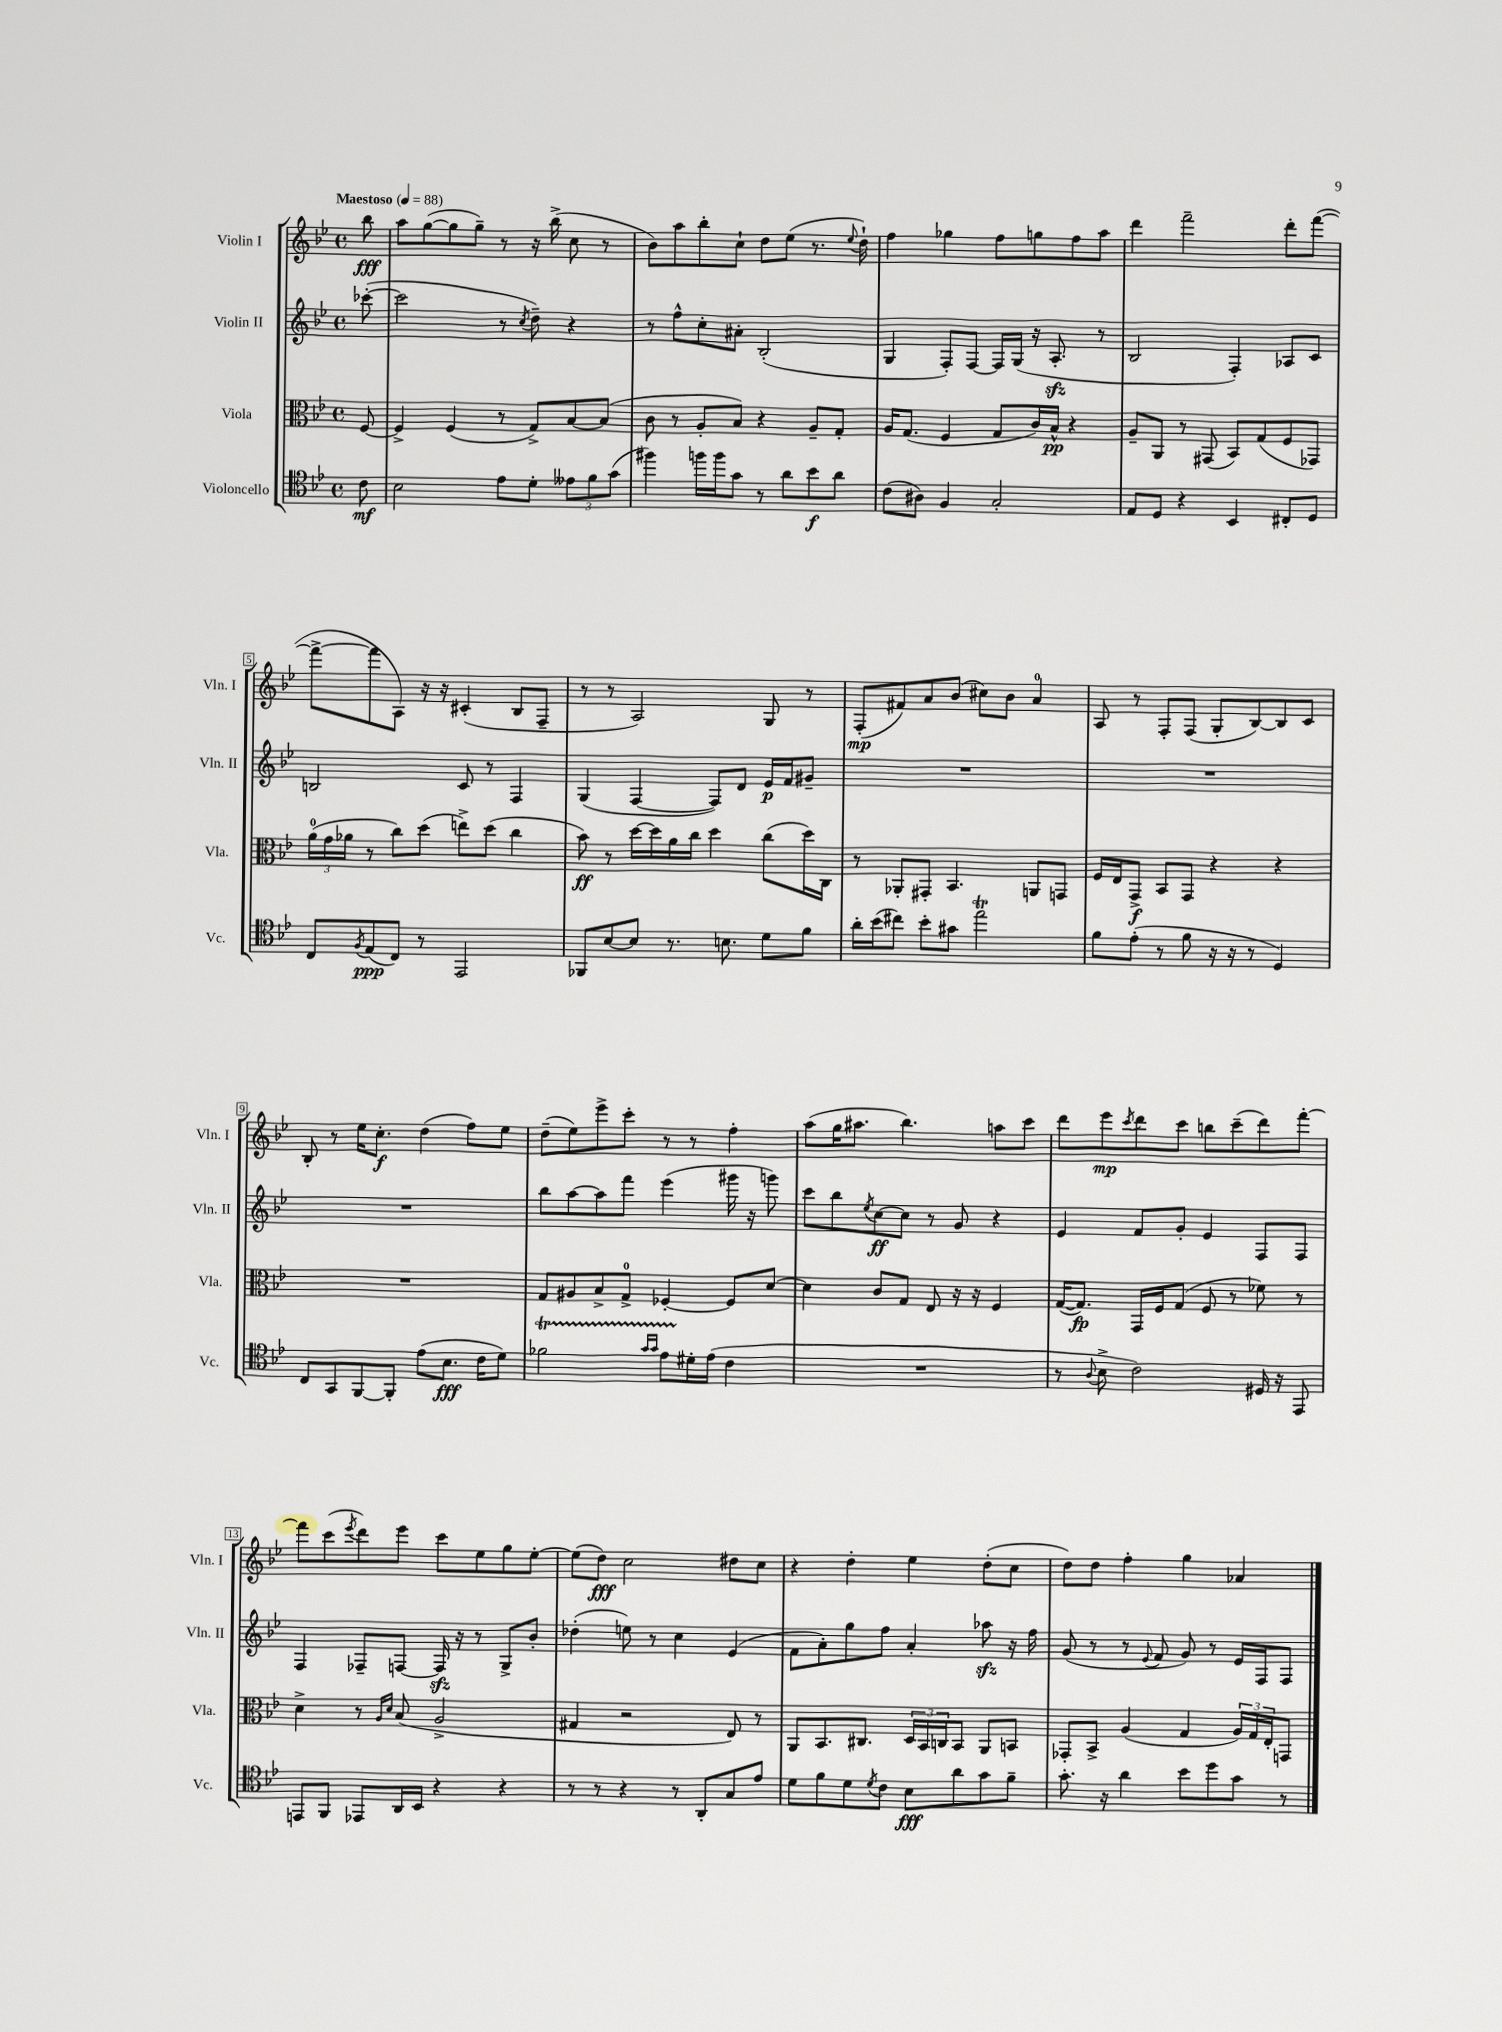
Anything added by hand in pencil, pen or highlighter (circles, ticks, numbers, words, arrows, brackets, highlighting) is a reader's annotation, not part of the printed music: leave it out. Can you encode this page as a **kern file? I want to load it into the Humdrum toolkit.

**kern	**dynam	**kern	**dynam	**kern	**dynam	**kern	**dynam
*part4	*part4	*part3	*part3	*part2	*part2	*part1	*part1
*staff4	*staff4	*staff3	*staff3	*staff2	*staff2	*staff1	*staff1
*I"Violoncello	*	*I"Viola	*	*I"Violin II	*	*I"Violin I	*
*I'Vc.	*	*I'Vla.	*	*I'Vln. II	*	*I'Vln. I	*
*clefC4	*	*clefC3	*	*clefG2	*	*clefG2	*
*k[b-e-]	*	*k[b-e-]	*	*k[b-e-]	*	*k[b-e-]	*
*M4/4	*	*M4/4	*	*M4/4	*	*M4/4	*
*met(c)	*	*met(c)	*	*met(c)	*	*met(c)	*
*MM88	*	*MM88	*	*MM88	*	*MM88	*
=	=	=	=	=	=	=	=
!	!	!	!	!	!	!LO:TX:a:B:t=Maestoso	!
8c\	mf	[8F/	.	([8ccc-X'\	.	8bb-\	fff
=1	=1	=1	=1	=1	=1	=1	=1
2B-\	.	4F^/]	.	2ccc-\]	.	8aa\L	.
.	.	.	.	.	.	([8gg\	.
.	.	(4F/	.	.	.	8gg\]	.
.	.	.	.	.	.	8gg~\J)	.
8e-\L	.	8r	.	8r	.	8r	.
.	.	.	.	8qcc/	.	.	.
8d'\J	.	8G^/L)	.	8dd~\)	.	16r	.
.	.	.	.	.	.	(16bb-^\	.
12e--X\L	.	[8B-/	.	4r	.	8cc\	.
12f\	.	.	.	.	.	.	.
.	.	(8B-/J]	.	.	.	8r	.
(12g\J	.	.	.	.	.	.	.
=2	=2	=2	=2	=2	=2	=2	=2
4ff#X\)	.	8c\	.	8r	.	8b-\L)	.
.	.	8r	.	8ff^^\L	.	8aa\	.
16ffn\LL	.	8A'/L	.	8cc'\	.	8bb-'\	.
16ff\J	.	.	.	.	.	.	.
8g\J	.	8B-/J)	.	8a#X'\J	.	8cc`\J	.
8r	.	4r	.	(2B-'/	.	8dd\L	.
8a\L	.	.	.	.	.	(8ee-\J	.
8b-\	f	8A~/L	.	.	.	8.r	.
8a\J	.	8G'/J	.	.	.	.	.
.	.	.	.	.	.	8qqee-/	.
.	.	.	.	.	.	16dd`\)	.
=3	=3	=3	=3	=3	=3	=3	=3
(8c\L	.	16A/KL	.	4G/	.	4ff\	.
.	.	(8.G/J	.	.	.	.	.
8A#X\J)	.	.	.	.	.	.	.
4F/	.	4F/	.	8F'/L)	.	4gg-X\	.
.	.	.	.	[8F/J	.	.	.
2G'/	.	8G/L	.	16F/LL]	.	8ff\L	.
.	.	.	.	(16G/JJ	.	.	.
.	.	16c/L)	.	16r	.	8ggn\	.
.	.	16B-^^/JJ	pp	8.Azz'/	.	.	.
.	.	4r	.	.	.	8ff\	.
.	.	.	.	8r	.	8aa\J	.
=4	=4	=4	=4	=4	=4	=4	=4
8E-/L	.	8A~/L	.	2B-/	.	4ddd\	.
8D/J	.	8AA/J	.	.	.	.	.
4r	.	8r	.	.	.	2fff~\	.
.	.	(8GG#X/	.	.	.	.	.
4BB-/	.	8BB-/L)	.	4F'/)	.	.	.
.	.	(8G/	.	.	.	.	.
8C#X'/L	.	8F/	.	8A-X/L	.	8ddd'\L	.
8D/J	.	8GG-X/J)	.	8c/J	.	([8fff\J	.
!!LO:LB:g=z
=5	=5	=5	=5	=5	=5	=5	=5
8C/L	.	(24a\LL	.	2Bn/	.	8fff^\L_	.
.	.	24g\	.	.	.	.	.
.	.	24a-X\JJ	.	.	.	.	.
8qF/	.	.	.	.	.	.	.
(8E-/	ppp	8r	.	.	.	8fff\]	.
8C/J)	.	8cc\L)	.	.	.	8A\J)	.
8r	.	(8dd\J	.	.	.	16r	.
.	.	.	.	.	.	16r	.
2EE-/	.	8een^\L)	.	8c/	.	(4c#X'/	.
.	.	(8dd\J	.	8r	.	.	.
.	.	4cc\	.	4F/	.	8B-/L	.
.	.	.	.	.	.	8F~/J	.
=6	=6	=6	=6	=6	=6	=6	=6
8FF-X/L	.	8b-\)	ff	(4G/	.	8r	.
[8B-/	.	8r	.	.	.	8r	.
8B-/J]	.	[16dd\LL	.	[4F/	.	2A/)	.
.	.	16dd\]	.	.	.	.	.
8.r	.	16a\	.	.	.	.	.
.	.	16cc\JJ	.	.	.	.	.
.	.	4dd\	.	8F/L])	.	.	.
8.Bn\	.	.	.	.	.	.	.
.	.	.	.	8d/J	.	.	.
8d\L	.	(8cc\L	.	16e-/LL	p	8G/	.
.	.	.	.	16f/J	.	.	.
8f\J	.	16dd\L)	.	8g#X~/J	.	8r	.
.	.	16C\JJ	.	.	.	.	.
=7	=7	=7	=7	=7	=7	=7	=7
16a'\LL	.	8r	.	1r	.	(8F'/L	mp
(16b-\J	.	.	.	.	.	.	.
8cc#X\J)	.	8AA-X'/L	.	.	.	8f#X/)	.
8b-'\L	.	8GG#X'/J	.	.	.	8a/	.
8g#X\J	.	4.BB-/	.	.	.	(8b-/J	.
2ee-T\	.	.	.	.	.	8cc#X\L)	.
.	.	.	.	.	.	8b-\J	.
.	.	8AAn/L	.	.	.	4a/	.
.	.	8GGn/J	.	.	.	.	.
=8	=8	=8	=8	=8	=8	=8	=8
8f\L	.	16F/LL	.	1r	.	8A/	.
.	.	16E-/J	.	.	.	.	.
(8e-'\J	.	8GG^/J	f	.	.	8r	.
8r	.	8BB-/L	.	.	.	8F'/L	.
8f\	.	8GG/J	.	.	.	(8F/J	.
16r	.	4r	.	.	.	8G'/L	.
16r	.	.	.	.	.	.	.
8r	.	.	.	.	.	[8B-/)	.
4D/)	.	4r	.	.	.	8B-/]	.
.	.	.	.	.	.	8c/J	.
!!LO:LB:g=z
=9	=9	=9	=9	=9	=9	=9	=9
8C/L	.	1r	.	1r	.	8B-'/	.
8GG/	.	.	.	.	.	8r	.
[8FF/	.	.	.	.	.	16ee-\KL	.
.	.	.	.	.	.	8.cc'\J	f
8FF'/J]	.	.	.	.	.	.	.
(8e-\L	.	.	.	.	.	(4dd\	.
8.B-\J	fff	.	.	.	.	.	.
.	.	.	.	.	.	8ff\L)	.
16c\KL	.	.	.	.	.	.	.
8d\J)	.	.	.	.	.	8ee-\J	.
=10	=10	=10	=10	=10	=10	=10	=10
2f-XT\	.	8G/L	.	8bb-\L	.	(8dd~\L	.
.	.	8A#X/	.	[8aa\	.	8ee-\)	.
.	.	8B-^/	.	8aa\]	.	8eee-^\	.
.	.	8G^/J	.	8fff\J	.	8ccc'\J	.
16qqg/LL	.	.	.	.	.	.	.
16qqg/JJ	.	.	.	.	.	.	.
8e-TTT\L	.	[4F-X'/	.	(4eee-\	.	8r	.
16d#X'\L	.	.	.	.	.	8r	.
(16e-\JJ	.	.	.	.	.	.	.
4c\	.	8F-/L]	.	16ggg#X\	.	4ff'\	.
.	.	.	.	16r	.	.	.
.	.	[8d/J	.	8gggn\)	.	.	.
=11	=11	=11	=11	=11	=11	=11	=11
1r	.	4d\]	.	8ccc\L	.	(8aa\L	.
.	.	.	.	8bb-\	.	16gg\K	.
.	.	.	.	.	.	8.aa#X\J	.
.	.	.	.	8qee-/	.	.	.
.	.	8c/L	.	[8cc\	ff	.	.
.	.	8G/J	.	8cc\J]	.	4.bb-\)	.
.	.	8E-/	.	8r	.	.	.
.	.	16r	.	8g/	.	.	.
.	.	16r	.	.	.	.	.
.	.	4F/	.	4r	.	8aan\L	.
.	.	.	.	.	.	8ccc\J	.
=12	=12	=12	=12	=12	=12	=12	=12
8r	.	([16G/KL	.	4e-/	.	8ddd\L	.
.	.	8.G/J])	fp	.	.	.	.
8qqA/	.	.	.	.	.	.	.
8B-^\	.	.	.	.	.	8eee-\	mp
.	.	.	.	.	.	8qccc/	.
2c\)	.	16GG/LL	.	8f/L	.	8ddd\	.
.	.	16F/J	.	.	.	.	.
.	.	(8G/J	.	8g'/J	.	8ccc\J	.
.	.	8F/	.	4e-/	.	8bbn\L	.
.	.	8r	.	.	.	(8ccc~\	.
16D#X/	.	8f-X\)	.	8F/L	.	8ddd\)	.
16r	.	.	.	.	.	.	.
8EE-/	.	8r	.	8F/J	.	[8fff'\J	.
!!LO:LB:g=z
=13	=13	=13	=13	=13	=13	=13	=13
8EEn/L	.	4d^\	.	4F/	.	8fff\L]	.
8FF/J	.	.	.	.	.	(8ccc\	.
.	.	.	.	.	.	8qeee-/	.
8EE-X/L	.	8r	.	8F-X~/L	.	8ddd\)	.
.	.	16qqA/LL	.	.	.	.	.
.	.	16qqd/JJ	.	.	.	.	.
16AA/L	.	(8B-/	.	[8Fn/J	.	8eee-\J	.
16BB-/JJ	.	.	.	.	.	.	.
4r	.	2A^/	.	16Fzz/]	.	8ccc\L	.
.	.	.	.	16r	.	.	.
.	.	.	.	8r	.	8ee-\	.
4r	.	.	.	8G^/L	.	8gg\	.
.	.	.	.	8b-'/J	.	[8ee-'\J	.
=14	=14	=14	=14	=14	=14	=14	=14
8r	.	4G#X/	.	(4dd-X'\	.	(8ee-\L]	.
8r	.	.	.	.	.	8dd\J)	fff
4r	.	2r	.	8een\)	.	2cc\	.
.	.	.	.	8r	.	.	.
8r	.	.	.	4cc\	.	.	.
8AA'/L	.	.	.	.	.	.	.
8G/	.	8E-/)	.	(4e-/	.	8dd#X\L	.
8e-/J	.	8r	.	.	.	8cc\J	.
=15	=15	=15	=15	=15	=15	=15	=15
8d\L	.	8AA/L	.	8f\L	.	4r	.
8f\	.	8.BB-/	.	8a'\)	.	.	.
8d\	.	.	.	8gg\	.	4dd'\	.
.	.	8.C#X/J	.	.	.	.	.
8qd/	.	.	.	.	.	.	.
8c\J	.	.	.	8ff\J	.	.	.
8B-\L	fff	24D/LL	.	4a'/	.	4ee-\	.
.	.	24BB-/	.	.	.	.	.
.	.	24Cn/J	.	.	.	.	.
8a\	.	8BB-/J	.	.	.	.	.
8g\	.	8AA/L	.	8aa-Xzz\	.	(8dd'\L	.
8f~\J	.	8BBn/J	.	16r	.	8cc\J	.
.	.	.	.	16ff\	.	.	.
=16	=16	=16	=16	=16	=16	=16	=16
8.g'\	.	8GG-X'/L	.	(8g/	.	8dd\L)	.
.	.	8BB-^/J	.	8r	.	8dd\J	.
16r	.	.	.	.	.	.	.
4a\	.	(4A/	.	8r	.	4ff'\	.
.	.	.	.	8qqe-/	.	.	.
.	.	.	.	8f/	.	.	.
8b-\L	.	4G/	.	8g/)	.	4gg\	.
8dd\	.	.	.	8r	.	.	.
8g\J	.	24A/LL)	.	16e-/LL	.	4a-X/	.
.	.	24G/	.	.	.	.	.
.	.	.	.	16F/J	.	.	.
.	.	24E-'/J	.	.	.	.	.
8r	.	8GGn/J	.	8F/J	.	.	.
==	==	==	==	==	==	==	==
*-	*-	*-	*-	*-	*-	*-	*-
